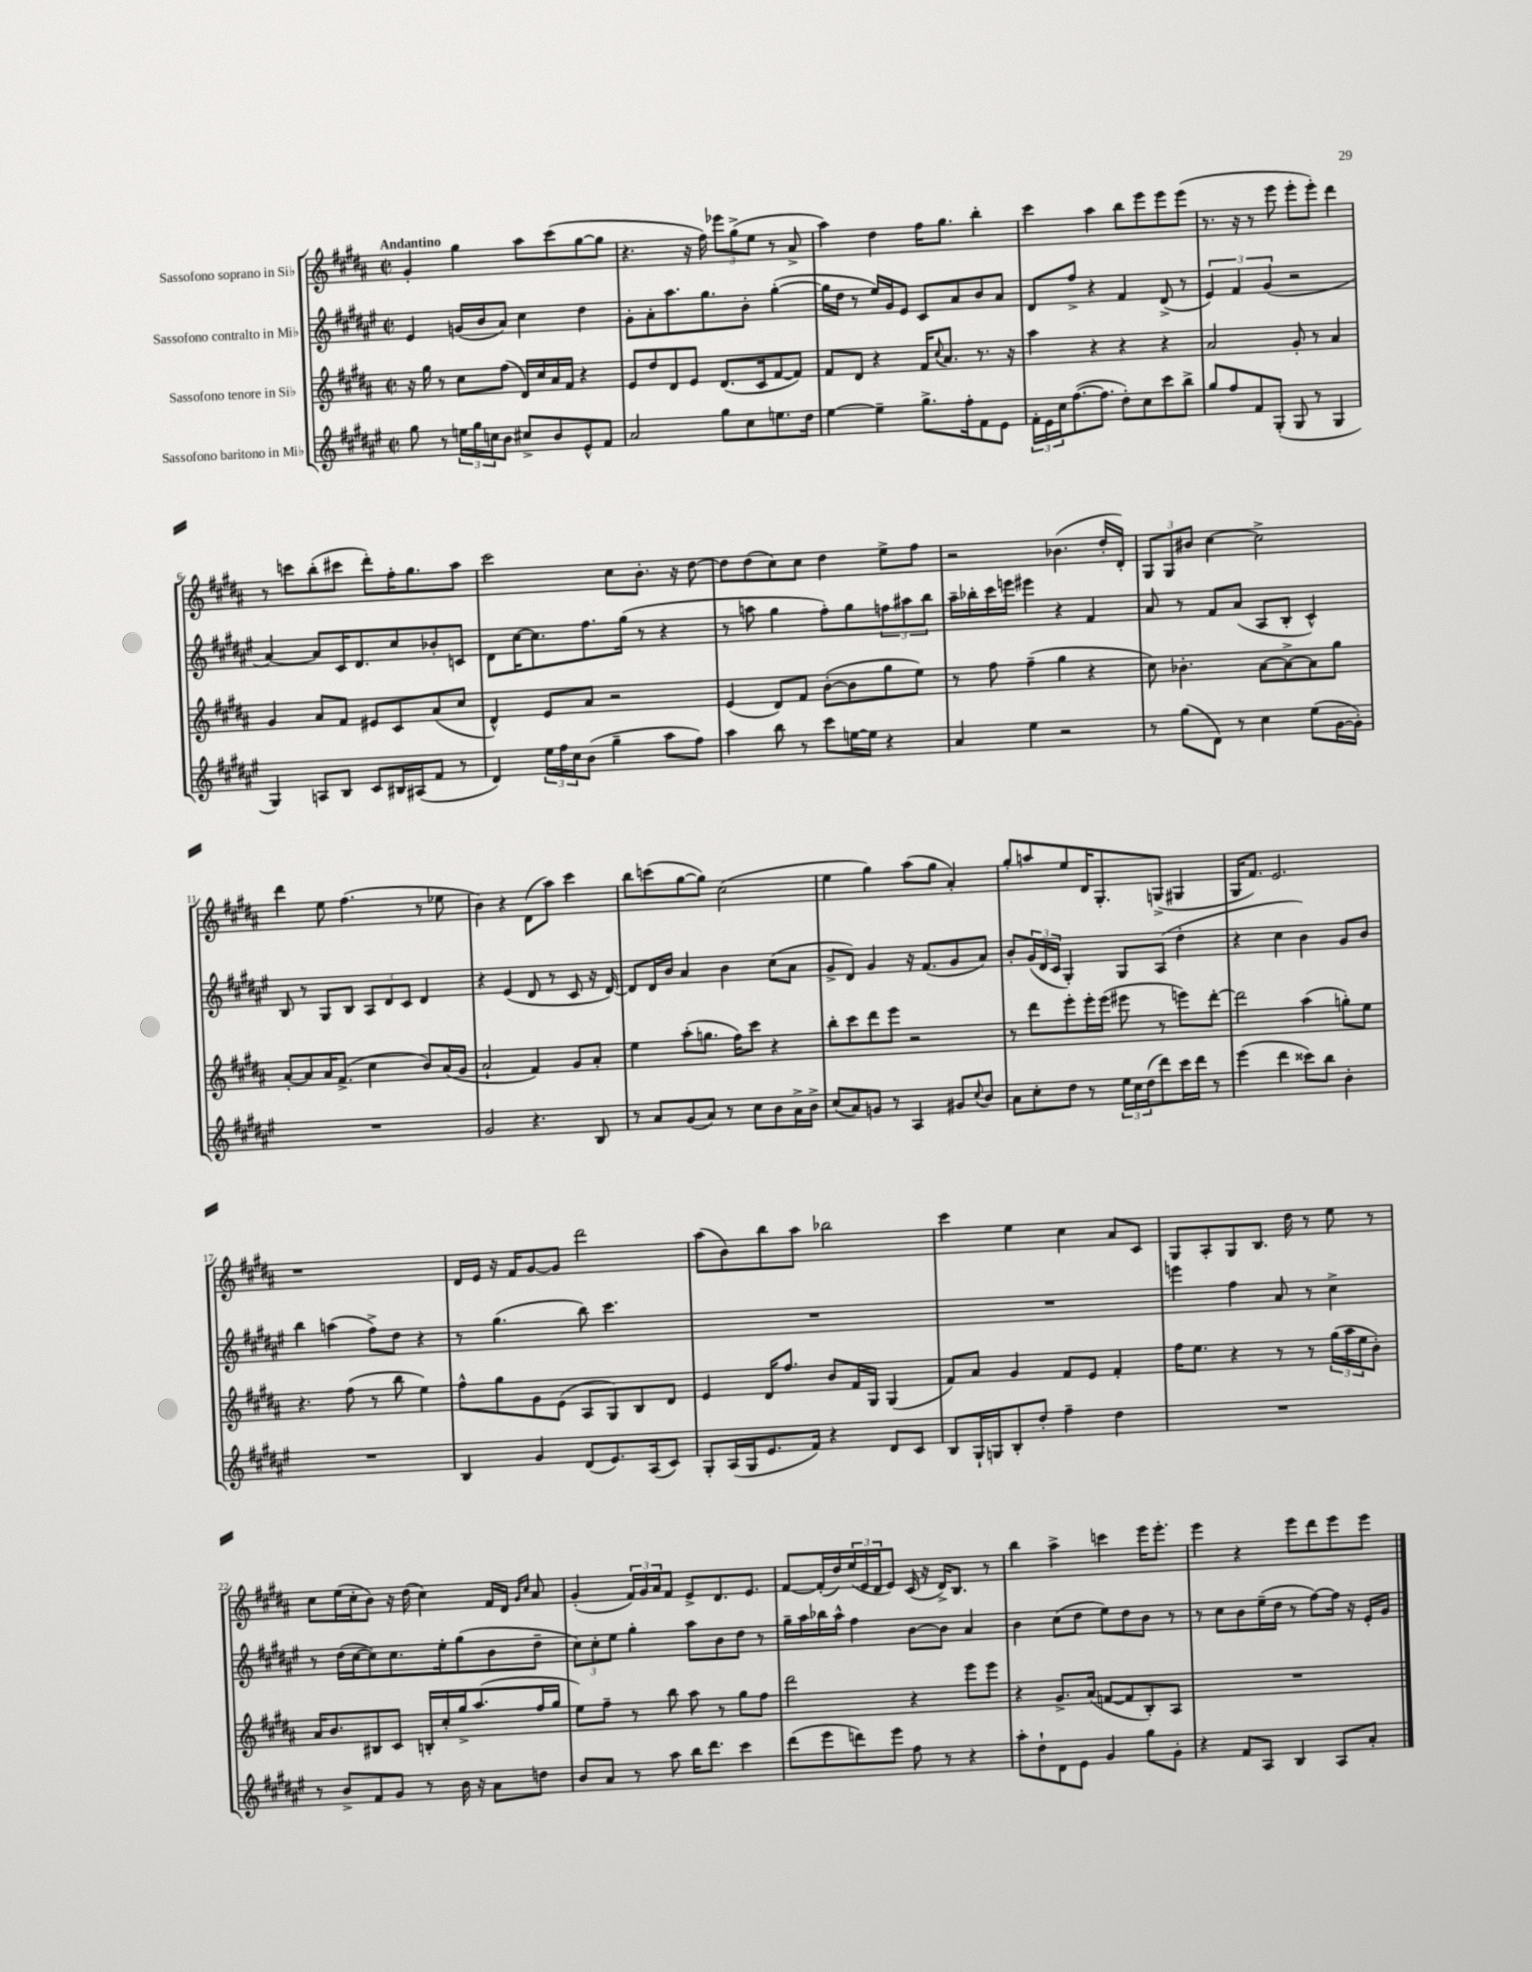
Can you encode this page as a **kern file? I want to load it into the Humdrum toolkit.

**kern	**kern	**kern	**kern
*staff4	*staff3	*staff2	*staff1
*clefG2	*clefG2	*clefG2	*clefG2
*k[f#c#g#d#a#e#]	*k[f#c#g#d#a#]	*k[f#c#g#d#a#e#]	*k[f#c#g#d#a#]
*M2/2	*M2/2	*M2/2	*M2/2
*met(c|)	*met(c|)	*met(c|)	*met(c|)
8gg#	16r	4e#	4g#'
.	16gg#	.	.
8r	8r	.	.
24ee	8cc#	(16g	4gg#
24gg#	.	.	.
.	.	16b	.
24cc	.	.	.
8b	(8ff#	8a#)	.
8cc#^	16d#)	4cc#	8aa#
.	16cc#	.	.
8b	16a#	.	(8ccc#
.	16f#	.	.
8e#^^	4r	4dd#	[8gg#
8f#	.	.	8gg#]
=	=	=	=
2a#	8e	8g#'	4.r
.	8dd#	8a#'	.
.	8d#	8.aa#	.
.	8e	.	16r
.	.	8.gg#	16ff#)
8gg#	(8.d#	.	12eee-
.	.	.	(12gg#^
8cc#	.	8b'	.
.	.	.	12ee
.	16c#	.	.
8.ee	[8f#	([4gg#'	8r
.	8f#])	.	8a#^
16dd#	.	.	.
=	=	=	=
[4ee#	8f#	16gg#]	4aa#)
.	.	16dd#	.
.	8d#	8r	.
4ee#~]	4r	16ee#)	4dd#
.	.	16g#	.
.	.	8e#	.
8.gg#^	16f#	8c#	16ff#
.	8qqcc#	.	.
.	8.a#	.	8.gg#
.	.	8a#	.
16ff#'	.	.	.
8f#	8.r	8b	4bb'
8e#	.	8a#	.
.	16r	.	.
=	=	=	=
24f#'	4aa#	8d#	4ccc#
24e#	.	.	.
24cc#	.	.	.
([8.ff#	.	8ff#^	.
.	4r	4r	4aa#
8.ff#]	.	.	.
8dd#')	4r	4f#	8bb
8cc#	.	.	8eee
8ccc#	4r	(8d#^	8eee
8bb^	.	8r	(8eee
=	=	=	=
8gg#	2a#	6e#)	8.r
8ff#	.	.	.
.	.	6f#	.
.	.	.	16r
8f#	.	.	8r
.	.	(6g#	.
(8G#'	.	.	8eee
8G#	8g#'	2r	8eee'
8r	8r	.	8eee')
4G#	4a#	.	4ddd#
=	=	=	=
4G#)	4g#	[4a#)	8r
.	.	.	8ccc
8A	8a#	8a#]	(8bb'
8B	8f#	16c#	8ccc#
.	.	8.d#	.
8c#	8e#	.	8ddd#')
16B#	8c#	8cc#	16ff#'
(16A#	.	.	8.gg#
8f#	(8a#	8b-'	.
8r	8cc#	8c	8aa#
=	=	=	=
4d#)	4d#^^)	8d#	2ccc#
.	.	[16cc#	.
.	.	8.cc#]	.
24ee#	8e	.	.
24ff#	.	.	.
24cc#	.	.	.
(8b	8a#	8.ff#	.
4gg#~	2r	.	8cc#
.	.	(16gg#	.
.	.	8r	8.b'
8aa#	.	4r	.
.	.	.	16r
8ff#)	.	.	[8dd#
=	=	=	=
4aa#	(4e	8r	8dd#]
.	.	8aa	(8dd#
8bb	8d#)	4gg#	8cc#)
8r	8f#	.	8cc#
8ccc#	([8b'	8ff#')	4dd#
[16ee	8b]	8gg#	.
16ee]	.	.	.
4r	8gg#	12ff	8ee^
.	.	12aa#	.
.	8ee)	.	8ff#
.	.	12bb	.
=	=	=	=
4a#	8r	16aa#~	2r
.	.	16bb-'	.
.	8ff#	16ccc#	.
.	.	16eee	.
4ee#	(4ff#~	4eee#	.
2r	4gg#	4r	(4.b-
.	4r	4f#	.
.	.	.	16dd#'
.	.	.	16d#')
=	=	=	=
8r	8cc#)	8a#	12G#
.	.	.	12G#
(8gg#	4.b-'	8r	.
.	.	.	12b#
8d#)	.	8f#	[4cc#
8r	.	(8a#	.
4cc#	[8a#	8A#	2cc#^]
.	8a#^_	8B'	.
(8ee#	8a#]	4c#^^)	.
[16g#	8gg#	.	.
16g#'])	.	.	.
=	=	=	=
1r	[8a#'	8B	4ddd#
.	8a#]	8r	.
.	16a#	8G#	8ee
.	(8.f#^	.	.
.	.	8B	(4.ff#
.	4cc#	12A#	.
.	.	12d#	.
.	.	12c#	.
.	8b)	4d#	8r
.	(16a#	.	8ee-
.	16g#	.	.
=	=	=	=
2g#	2a#`	4r	4b)
.	.	(4e#	4r
4.r	4f#)	8d#	(8d#
.	.	8r	8aa#)
.	8g#	8c#	4ccc#
8B	8a#'	16r	.
.	.	[16d#)	.
=	=	=	=
8r	4ee	8d#]	8bb
8a#	.	16d#	(8ccc
.	.	16b	.
(8g#	(8aa#'	4a#	[8gg#
8a#)	8.gg	.	8gg#])
8r	.	4b	(2cc#
.	16ff#)	.	.
8cc#	8ccc#	.	.
8b	4r	(8cc#	.
16a#^	.	8a#	.
16b^	.	.	.
=	=	=	=
(8cc#	8bb'	8g#^	4ee
8a#)	8ccc#	8d#)	.
8g	8ddd#	4g#	4gg#)
8r	8eee	.	.
4A#	2r	16r	(8aa#
.	.	(8.f#	.
.	.	.	8gg#
8g#	.	8g#	4a#')
8qqcc#	.	.	.
8b	.	8a#)	.
=	=	=	=
8a#	8r	8b'	8gg#'
8cc#'	8ddd#	(24g#	8aa
.	.	24d#	.
.	.	24c#	.
8dd#	8eee'	4G#')	8ee
8r	16eee'	.	16d#
.	(16eee	.	8.G#'
24ee#	8eee#	8G#	.
24cc#	.	.	.
(24dd#	.	.	.
8ddd#)	8r	(8A#	(8G^
16ccc#	8eee)	4dd#'	4G#
16ddd#	.	.	.
8r	[8ddd#'	.	.
=	=	=	=
(4eee#	2ddd#]	4r	16G#
.	.	.	8.f#)
4ddd#	.	4cc#	2.e
8ccc##)	(4aa#	4b)	.
8bb	.	.	.
4b'	8gg')	8g#	.
.	8ee	8b	.
=	=	=	=
1r	4.r	4bb	1r
.	.	(4aa	.
.	(8ff#	.	.
.	8r	8ff#^)	.
.	8bb	8dd#	.
.	4ee)	4r	.
=	=	=	=
4B	8ff#^^	8r	16d#
.	.	.	16e
.	8gg#	(4.gg#	16r
.	.	.	16f#
4g#	8g#	.	[8g#
.	(8e	.	8g#]
(8d#	8A#	8bb)	2ddd#
8.e#)	8G#)	4.ccc#	.
.	8B	.	.
(16A#	.	.	.
8c#)	8d#	.	.
=	=	=	=
8G#'	4e	1r	(8aa#
(16A#	.	.	8b)
16G#	.	.	.
8.e#	16d#	.	8bb
.	8.ff#	.	.
.	.	.	8aa#
16f#)	.	.	.
4r	8b	.	2bb-
.	16f#	.	.
.	16G#	.	.
8d#	(4G#	.	.
8c#	.	.	.
=	=	=	=
8B	8f#)	1r	4ccc#
16G#`	8a#	.	.
16G	.	.	.
8B'	4g#	.	4ee
8dd#'	.	.	.
4ff#~	8f#	.	4cc#
.	8e	.	.
4dd#	4f#'	.	8a#
.	.	.	8c#
=	=	=	=
1r	16ff#	4eee	8G#
.	8.ee	.	.
.	.	.	8A#'
.	4r	4ff#	8G#
.	.	.	8.B
.	8r	8a#	.
.	.	.	16dd#
.	8r	8r	8r
.	(24gg#	4cc#^	8ee
.	24aa#	.	.
.	24ee	.	.
.	8b')	.	8r
=	=	=	=
8r	16a#	8r	8cc#
.	8.b	.	.
8b^	.	(16dd#	(16ee
.	.	[16cc#	16cc#'
8f#	8B#	8cc#])	8b)
8g#	8c#	8.cc#	16r
.	.	.	(16dd#
8r	16B'	.	4cc#)
.	16cc#'	16ee#'	.
16b	16gg#^	(8gg#	.
16r	(8.aa#	.	.
8a#	.	8b	16f#
.	.	.	16d#
.	.	.	16qqg#
.	.	.	16qqcc#
8dd	16ff#	8dd#~	8a#
.	16gg#	.	.
=	=	=	=
8b	8ee)	12cc#)	(4g#'
.	.	12cc#'	.
8a#	8ff#~	.	.
.	.	12ee#	.
8r	8r	4gg#'	24f#)
.	.	.	24g#
.	.	.	24a#
8aa#	8bb	.	8f#
16bb	8aa#	8aa#	8e^
8.ddd#	.	.	.
.	8r	8b	8.d#
4ccc#	8gg#	8dd#	.
.	.	.	8.e
.	8ff#	8r	.
=	=	=	=
(8ddd#	2ddd#	16gg#~	[8f#
.	.	16aa#	.
8eee#	.	16bb-	(16f#']
.	.	16aa#^^	16dd#)
8ddd)	.	4ff#	(24ee
.	.	.	24e
.	.	.	24d#
8eee#	.	.	8e)
8ff#	4r	[8b	(16c#
.	.	.	16r
8r	.	8b]	16d#^)
.	.	.	8.B
4r	8eee	4a#	.
.	8eee	.	8r
=	=	=	=
8aa#'	4r	4b	4bb
8dd#`	.	.	.
8d#	8.g#^	(8cc#	4aa#^
8e#	.	8dd#	.
.	(16a#	.	.
4g#	[8f	8ee#)	4ccc
.	8f]	8dd#	.
8gg#	8B')	8b	16eee
.	.	.	8.eee'
8g#'	8A#	8r	.
=	=	=	=
4r	1r	8r	4eee
.	.	8cc#	.
8f#	.	8b	4r
8A#	.	(16ee#~	.
.	.	16dd#	.
4B	.	8r	8eee
.	.	[8ff#)	8ddd#
8A#	.	16ff#]	8eee
.	.	16r	.
8a#'	.	16e#'	8eee
.	.	16g#	.
==	==	==	==
*-	*-	*-	*-
